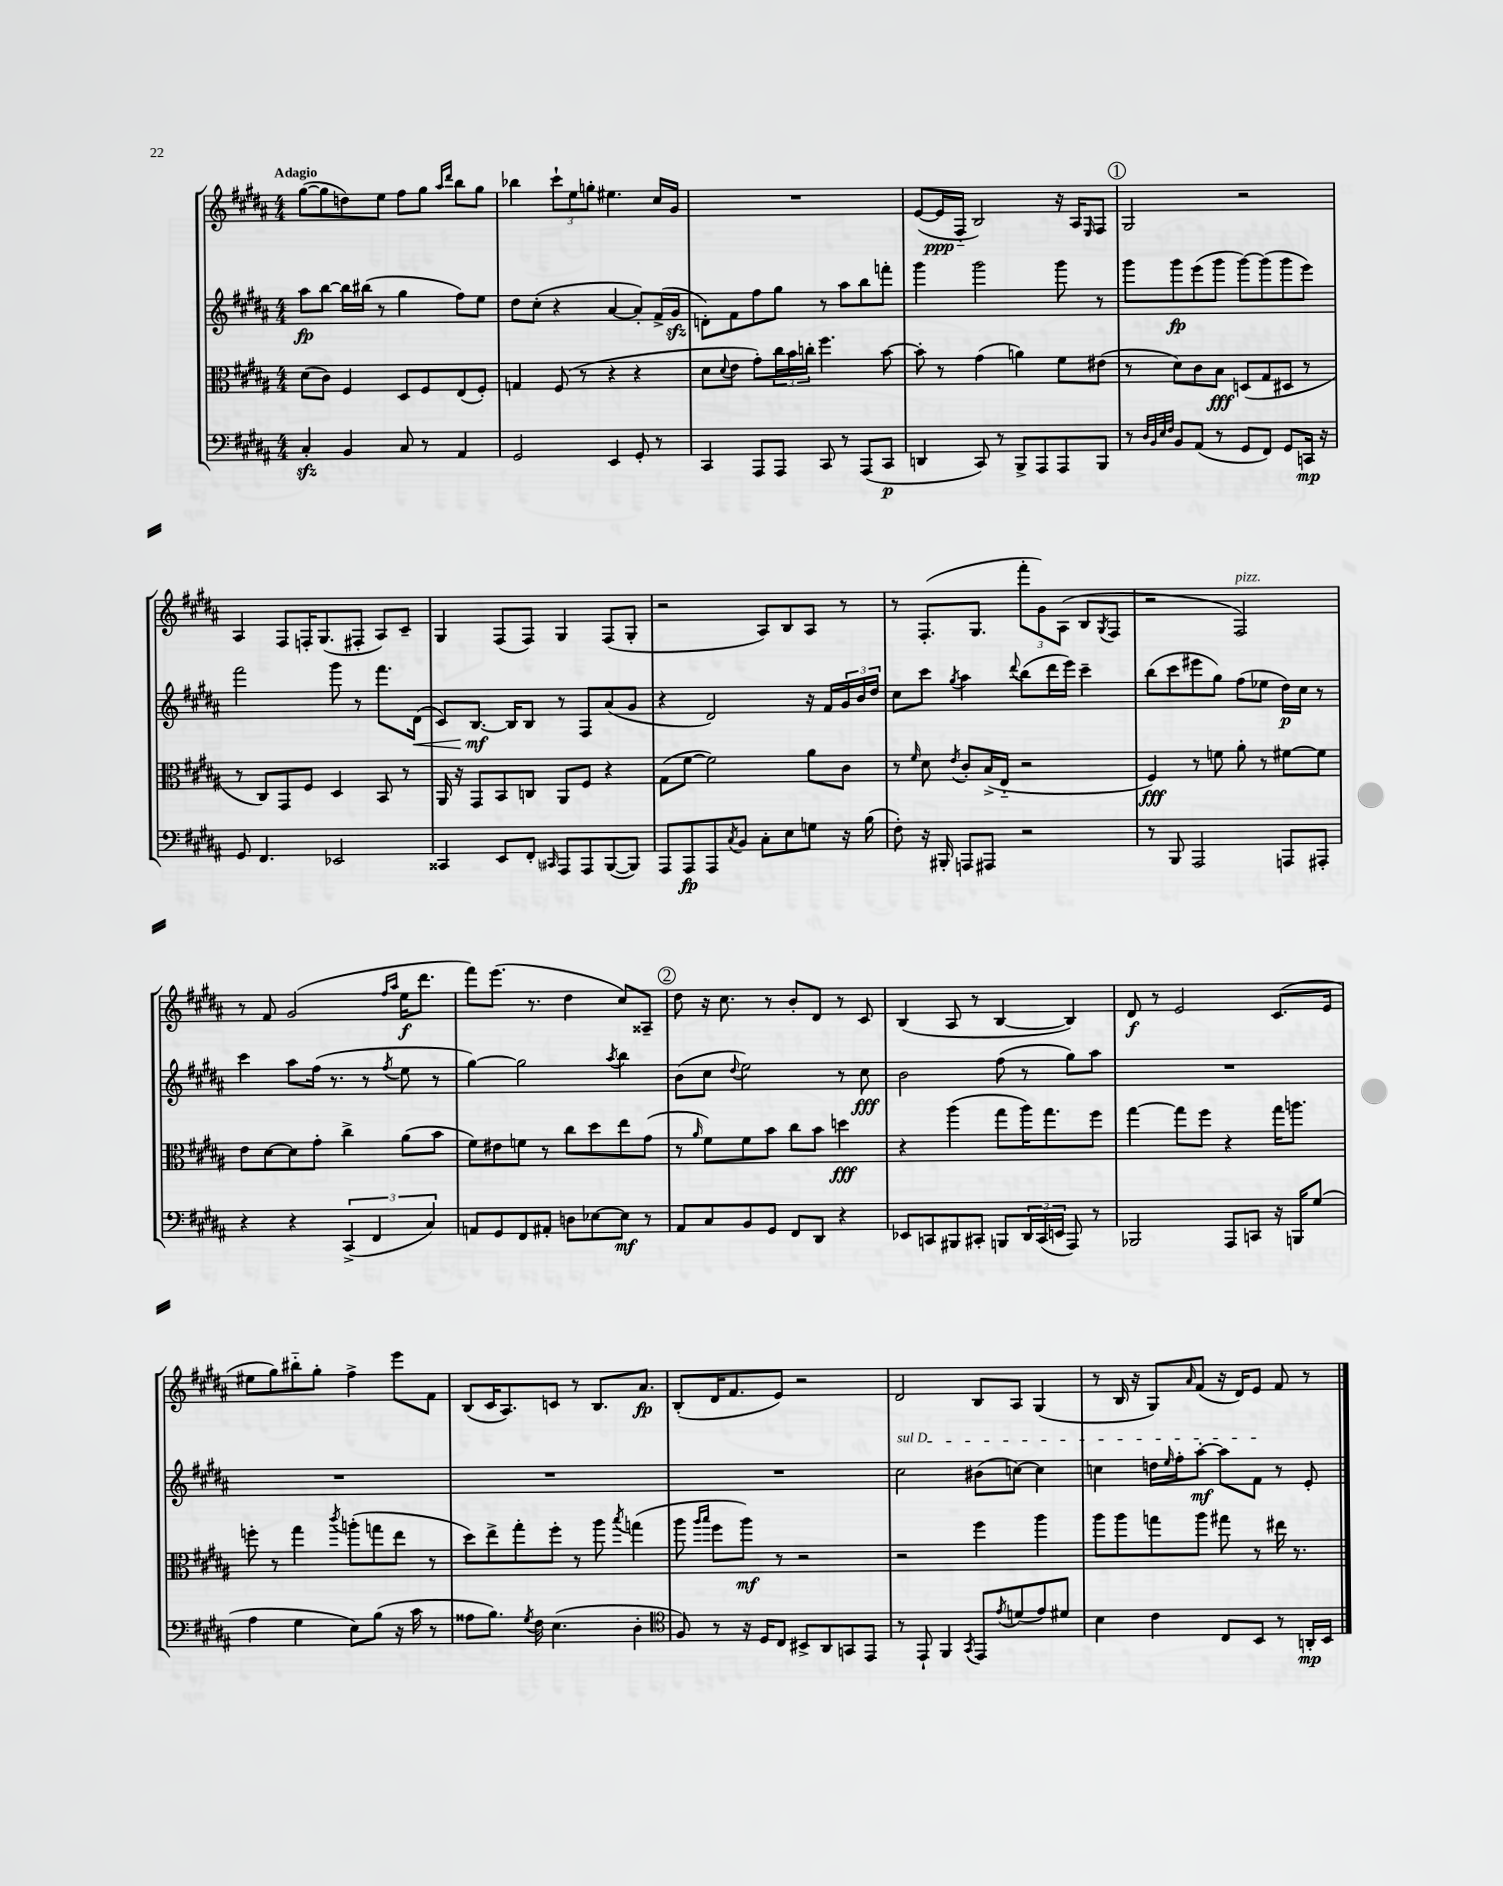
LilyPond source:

<<
\new StaffGroup <<
\new Staff = "s0" {
    \clef treble \key b \major \numericTimeSignature \time 4/4 \tempo "Adagio"
    gis''8~( gis''8 d''8) e''8 fis''8 gis''8 \grace { ais''16 dis'''16 } b''8 gis''8 |
    bes''4 \tuplet 3/2 { cis'''8-! e''8 g''8-. } eis''4. cis''16 gis'16 |
    R1 |
    e'8~( e'16\ppp fis16-_ b2) r16 ais16 \grace { e16 } fis8 |
    \mark \markup { \circle "1" } gis2 r2 |
    ais4 fis8 f16-. gis8.( fis8-. ais8) cis'8-- |
    gis4 fis8( fis8) gis4 fis8( gis8-. |
    r2 ais8) b8 ais8 r8 |
    r8 fis8.-.( gis8. \tuplet 3/2 { fis'''8-. gis'8) ais8( } b8 \acciaccatura { gis8 } fis8 |
    r2 fis2^\markup { \italic "pizz." }) |
    r8 fis'8 gis'2( \grace { fis''16 ais''16 } e''16\f dis'''8. |
    fis'''8) e'''8.( r8. dis''4 cis''8) aisis8-- |
    \mark \markup { \circle "2" } dis''8 r16 cis''8. r8 b'8-. dis'8 r8 cis'8 |
    b4( ais8 r8 b4~ b4) |
    dis'8\f r8 e'2 cis'8.( e'16 |
    eis''8 gis''8) bis''8-_ gis''8-. fis''4-> e'''8 fis'8 |
    b8( cis'16 ais8.) c'8 r8 b8. ais'8.\fp |
    b8-.( dis'16 fis'8. e'8) r2 |
    dis'2 b8 ais8 gis4( |
    r8 b16 r16 gis8) \grace { ais'16 } fis'8( r16 dis'16) e'8 fis'8 r8 \bar "|." |
}
\new Staff = "s1" {
    \clef treble \key b \major \numericTimeSignature \time 4/4
    ais''8\fp b''8~ b''16 bis''16( r8 gis''4 fis''8) e''8 |
    dis''8 cis''8-.( r4 ais'4~ ais'8-.) fis'16->( gis'16\sfz |
    d'8-.) fis'8 fis''8 gis''8 r8 ais''8 b''8 f'''8-. |
    gis'''4 gis'''2 gis'''8 r8 |
    \mark \markup { \circle "1" } gis'''8 gis'''8\fp e'''8( gis'''8 gis'''8~) gis'''8( gis'''8 e'''8) |
    fis'''2 gis'''8 r8 fis'''8. dis'16\<( |
    cis'8) b8.~\mf\! b16 b8 r8 fis8 ais'8( gis'8 |
    r4 dis'2) r16 fis'16 \tuplet 3/2 { gis'16 b'16 dis''16 } |
    cis''8 cis'''8 \acciaccatura { gis''8 } ais''4 \appoggiatura { dis'''8 } b''8( dis'''16 e'''16) cis'''4-- |
    b''8( cis'''8 eis'''8 gis''8) fis''8( ees''8 dis''16\p) cis''16 r8 |
    cis'''4 ais''8 fis''16( r8. r8 \acciaccatura { fis''8 } e''8 r8 |
    gis''4~) gis''2 \acciaccatura { ais''8 } b''4 |
    \mark \markup { \circle "2" } b'8( cis''8 \appoggiatura { dis''8 } e''2) r8 cis''8\fff |
    b'2 fis''8( r8 gis''8) ais''8 |
    R1 |
    R1 |
    R1 |
    R1 |
    \once \override TextSpanner.bound-details.left.text = \markup { \italic "sul D" } cis''2\startTextSpan bis'8( c''8~) c''4 |
    c''4 d''16 \grace { e''16 } fis''16-. ais''8~-.\mf ais''8 fis'8\stopTextSpan r8 e'8-. \bar "|." |
}
\new Staff = "s2" {
    \clef alto \key b \major \numericTimeSignature \time 4/4
    dis'8( cis'8) fis4 dis8 fis8 e8( fis8-.) |
    g4 fis8( r8 r4 r4 |
    dis'8 \appoggiatura { dis'8 } e'8 gis'8-.) \tuplet 3/2 { cis''16 b'16 c''16-. } fis''4. b'8~ |
    b'8-. r8 gis'4( a'4) fis'8 eis'8( |
    \mark \markup { \circle "1" } r8 dis'8) cis'8 b8\fff d8( gis8 dis8 r8 |
    r8 cis8) gis,8 fis8 dis4 b,8 r8 |
    ais,16 r16 gis,8 b,8 c8 ais,8 fis8 r4 |
    gis8( fis'8~ fis'2) ais'8 cis'8 |
    r8 \grace { fis'16 } dis'8 \acciaccatura { e'8 } cis'8-. b16->( e16-_ r2 |
    fis4\fff) r8 f'8 ais'8-. r8 fis'8~ fis'8 |
    e'8 dis'8~ dis'8 gis'8-. cis''4-> ais'8( b'8 |
    fis'8) eis'8 f'8 r8 cis''8 dis''8 e''8 gis'8( |
    \mark \markup { \circle "2" } r8 \grace { ais'16 } fis'8) fis'8 b'8 cis''8 b'8 d''4\fff |
    r4 ais''4( gis''8 ais''16) gis''8. fis''8 |
    gis''4~ gis''8 fis''8 r4 gis''16 a''8. |
    f''8-. r8 gis''4 \acciaccatura { cis'''8 } a''8-.( g''8 e''8 r8 |
    dis''8) e''8-> gis''8-. fis''8-. r8 ais''8 \acciaccatura { b''8 } g''4( |
    ais''8 \grace { ais''16 b''16 } fis''8 ais''8\mf) r8 r2 |
    r2 fis''4 ais''4 |
    ais''8 ais''8 g''8 ais''8 gis''8 r8 eis''16 r8. \bar "|." |
}
\new Staff = "s3" {
    \clef bass \key b \major \numericTimeSignature \time 4/4
    cis4-.\sfz b,4 cis8 r8 ais,4 |
    gis,2 e,4 gis,8-. r8 |
    cis,4 ais,,8 ais,,8 cis,8 r8 ais,,8( cis,8\p |
    d,4 cis,8) r8 b,,8-> ais,,8 ais,,8 b,,8 |
    \mark \markup { \circle "1" } r8 \grace { dis32 b,32 e32 fis32 } b,8 ais,8( r8 gis,8 fis,8) gis,8 c,16\mp r16 |
    gis,8 fis,4. ees,2 |
    cisis,4 e,8 fis,8-. \grace { cis,16 } ais,,8 ais,,8 b,,8~( b,,8) |
    ais,,8 ais,,8\fp ais,,8 \acciaccatura { cis8 } b,8 cis8-. e8 g8 r16 b16( |
    fis8-.) r16 bis,,16-. a,,8 ais,,8 r2 |
    r8 b,,8 ais,,2 a,,8 ais,,8-. |
    r4 r4 \tuplet 3/2 { cis,4->( fis,4 cis4) } |
    a,8 gis,8 fis,8 ais,8-. d8 ees8~ ees8\mf r8 |
    \mark \markup { \circle "2" } ais,8 cis8 b,8 gis,8 fis,8 dis,8 r4 |
    ees,8 c,8 bis,,8 cis,8-. b,,8 \tuplet 3/2 { dis,16 cis,16( e,16 } ais,,8) r8 |
    bes,,2 ais,,8 c,8 r16 b,,16 gis8( |
    ais4 gis4 e8) b8( r16 cis'16 r8 |
    aisis8 b8.) \acciaccatura { gis8 } fis16 e4.( dis4-. |
    \clef tenor fis8) r8 r16 dis16 cis8 bis,8-> ais,8 g,8 e,8 |
    r8 e,8-! fis,4 \acciaccatura { gis,8 } e,8 \acciaccatura { e'8 } d'8( e'8) dis'8 |
    b4 cis'4 cis8 b,8 r8 a,16-.\mp b,16 \bar "|." |
}
>>
>>
\layout { \context { \Score \remove "Bar_number_engraver" } }
